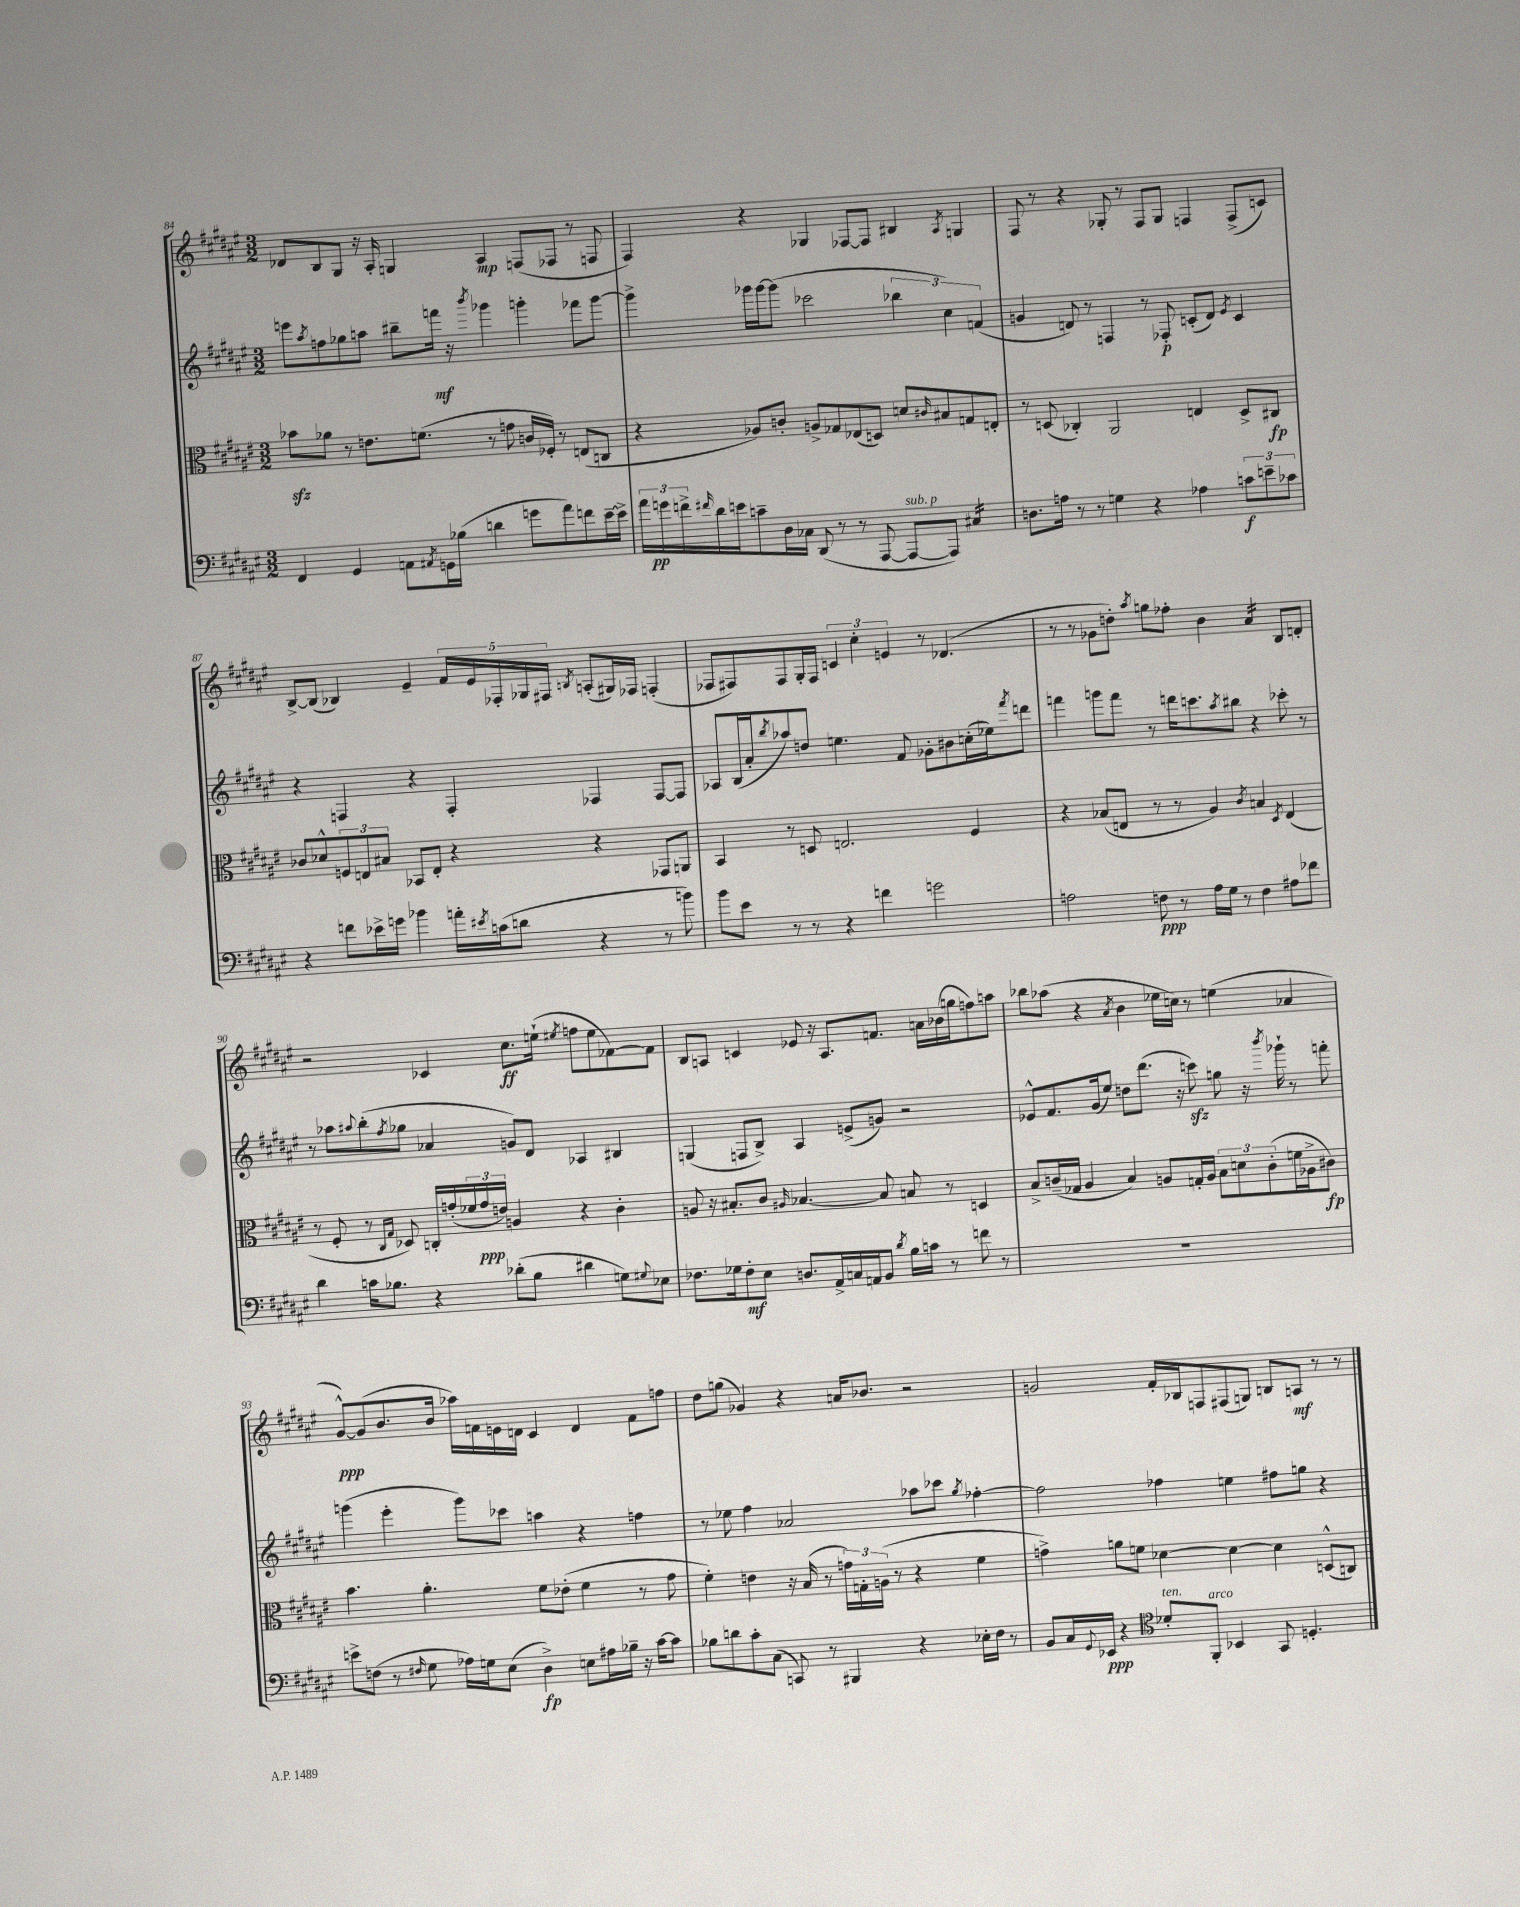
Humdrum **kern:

**kern	**kern	**kern	**kern
*staff4	*staff3	*staff2	*staff1
*clefF4	*clefC3	*clefG2	*clefG2
*k[f#c#g#d#a#e#]	*k[f#c#g#d#a#e#]	*k[f#c#g#d#a#e#]	*k[f#c#g#d#a#e#]
*M3/2	*M3/2	*M3/2	*M3/2
4FF#	8b-	8eee	8d-
.	.	8qaa#	.
.	8a-	8ff	8B
4GG#	8r	8gg-	8G#
.	8.e	8aa	16r
.	.	.	16A#'
8AA	.	8bb#~	4G
.	(8.f	.	.
8qAA#	.	.	.
16GG	.	16fff	.
(16B-	.	16r	.
.	.	8qbbb	.
4d	8r	4ggg-	4A#
.	8g	.	.
8g	16c	4ggg'	(8F
.	16F-')	.	.
8a#)	8r	.	8F-
8f	(8E	8fff-	8r
[16e#~	8C	[8ggg	8F
16e#^]	.	.	.
=	=	=	=
24a#	4r	4ggg^]	4F#)
24g	.	.	.
24f^	.	.	.
16qqf#	.	.	.
16d#	.	.	.
16e	.	.	.
8c~	8A-)	16ggg-	4r
.	.	[16ggg-	.
16D#	8c'	(8ggg-]	.
16C-	.	.	.
(8DD#	8A^	2ccc-	4G-
8r	8G-	.	.
8r	(8E-	.	[8F-
[8AAA#	8D)	.	8F-]
8AAA#_	8d	6bb-	4B#
.	16qqc#	.	.
8AAA#])	8B#	.	.
.	.	6cc#)	.
.	.	.	8qA#
4C#	8G	.	4G
.	.	(6f	.
.	8E'	.	.
=	=	=	=
8.D	8r	4g	8F#
.	(8D	.	8r
16A	.	.	.
8r	4C-')	8d)	4r
8r	.	8r	.
4G	2AA#	4F	8G-'
.	.	.	8r
4r	.	8r	8F#
.	.	8F-'	8G-
4A-	4E	(8c'	4F
.	.	8d)	.
.	.	8qe#	.
12c	8D^	4c	(8F^
12e~	.	.	.
.	8C#	.	8c)
12c-	.	.	.
=	=	=	=
4r	8c-	4r	[8B^
.	8d-^^	.	(8B]
8f	12F	4F	4B-)
.	12E	.	.
16e-^	.	.	.
.	12B#	.	.
16g	.	.	.
4b-	8BB-	4r	4e#~
.	8E'	.	.
16a'	4r	4F'	20f#
.	.	.	20e#
8qe#	.	.	.
(16c	.	.	.
.	.	.	20F-'
8d	.	.	.
.	.	.	20G-
.	.	.	20F#
.	.	.	8qB
4r	4r	4F-	(8A'
.	.	.	16G#)
.	.	.	16F-
8r	8GG-	[8F-	(4F'
8b)	8AA	8F-]	.
=	=	=	=
8b	4BB	8A-	8F-
8e#	.	(16B	8F#)
.	.	16a#'	.
.	.	8qbb	.
8r	8r	8aa-)	8F#
8r	8D	8dd	16G#'
.	.	.	16F#
4r	2.E	4.ee	6c
.	.	.	6cc#'
4f	.	.	.
.	.	.	6e
.	.	8f#	.
2g	.	8g-'	8r
.	.	8b#	(4.d-
.	4F#	(16cc'	.
.	.	16ee-)	.
.	.	8qfff#	.
.	.	8ddd	.
=	=	=	=
2A	4r	4fff	8r
.	.	.	8r
.	(8B-	8ggg	8g-
.	8E	8fff	8dd')
.	.	.	8qaa#
8F	8r	8r	8gg
8r	8r	16ddd	8ff-'
.	.	8.ccc	.
16A	4A#)	.	4b
16G#	.	.	.
.	.	8qaa#	.
8r	.	8bb#	.
.	8qc#	.	.
4F	4B	4r	4a#
.	8qD#	.	.
8A#	(4E	8ccc-'	8B
8f-	.	8r	8d'
=	=	=	=
4d#	8r	8r	2r
.	8F#'	8aa-	.
.	.	8qqaa#	.
16c	8r	(8bb'	.
8.B-	.	.	.
.	16qqC#	.	.
.	16qqG#	8qff#	.
.	8D-)	8gg-	.
4r	16C'	4a-	4c-
.	(16g'	.	.
.	24f-	.	.
.	24g	.	.
.	24e)	.	.
(8d-'	4A	8g)	8.cc#
8B-	.	8d#	.
.	.	.	(16ee`
.	.	.	8qee#
4d#	4r	4A-	8ff
.	.	.	8ee#
8G)	4c#'	4B#	[8f-)
8qqG#	.	.	.
8E-	.	.	8f-]
=	=	=	=
8.F-	8A	(4G	8B
.	16r	.	8A
16G-	8.B#'	.	.
8F-'	.	8F	4c
8E#	8c#	8B^)	.
.	16qqA#	.	.
8.D	[4.B-	4A#	8e-
.	.	.	16r
16AA#^	.	.	8.A
16C	.	(8e^	.
16AA	.	.	.
8BB	8B-]	8g)	8.f
8qd#	.	.	.
16B	8B	2r	.
16c	.	.	16a
8r	8r	.	(16b-
.	.	.	16gg
8f	4D	.	8ff)
8r	.	.	8aa
=	=	=	=
1.r	8B^	8e-^^	8bb-
.	(16c~	8.f#	(8aa-
.	16G-	.	.
.	4A#	.	4r
.	.	(16g#	.
.	.	8ee#)	.
.	.	.	8qa#
.	4B)	8dd	4b
.	.	(8.ddd#	.
.	8A	.	16ee-
.	.	16r	16cc)
.	16G'	8ccc)	8r
.	16A	.	.
.	12B	8gg	(4ee
.	12d	.	.
.	.	16r	.
.	(12c'	.	.
.	.	8qbbb	.
.	.	16ggg-`	.
.	16f	8r	4a-
.	16A-^	.	.
.	8c#)	8fff'	.
=	=	=	=
8e^	4.b	(4ggg	[8g#^^)
(8F	.	.	(8g#]
8r	.	4eee#'	8.b
16qqF#	.	.	.
8G#	4.a#'	.	.
.	.	.	16b
16A-)	.	8ggg)	16aa-)
16G	.	.	16f
(8E#	.	8ccc-	16e
.	.	.	16d
4D#^)	8f#	4aa	4c#
.	(8e-'	.	.
8E	4f#	4r	4d
16A#	.	.	.
16B-~	.	.	.
16r	8r	4ff	8f
[16c#	.	.	.
8c#]	8g#	.	8ff
=	=	=	=
8B-	4f#')	8r	8dd#
8d	.	8ee-	(8gg
8c#'	4e	4ff#	4g-)
(8C#	.	.	.
8CC)	16r	2a-	4r
.	(16B	.	.
8r	8r	.	.
4BBB#	24g)	.	16a
.	24G'	.	.
.	.	.	8.b-
.	(24A	.	.
.	8r	.	.
4r	4r	8aa-	2r
.	.	8ccc-	.
.	.	8qgg#	.
16E-'	4f#	[4ff-'	.
16F#	.	.	.
8r	.	.	.
=	=	=	=
8BB	4g^)	2ff-]	2g
16C#	.	.	.
8qqGG#	.	.	.
16EE-	.	.	.
4r	8a	.	.
.	8f	.	.
*clefC4	*	*	*
8d-'	[4d-	4ff-	16f#'
.	.	.	16B-
8FF#'	.	.	8F
4BB-	4d-_	4ee	(8F#
.	.	.	8G)
8GG#	4d-]	8ff#	8B
4.D'	.	8gg	8A
.	(8D^^	4r	8r
.	8C)	.	8r
==	==	==	==
*-	*-	*-	*-
